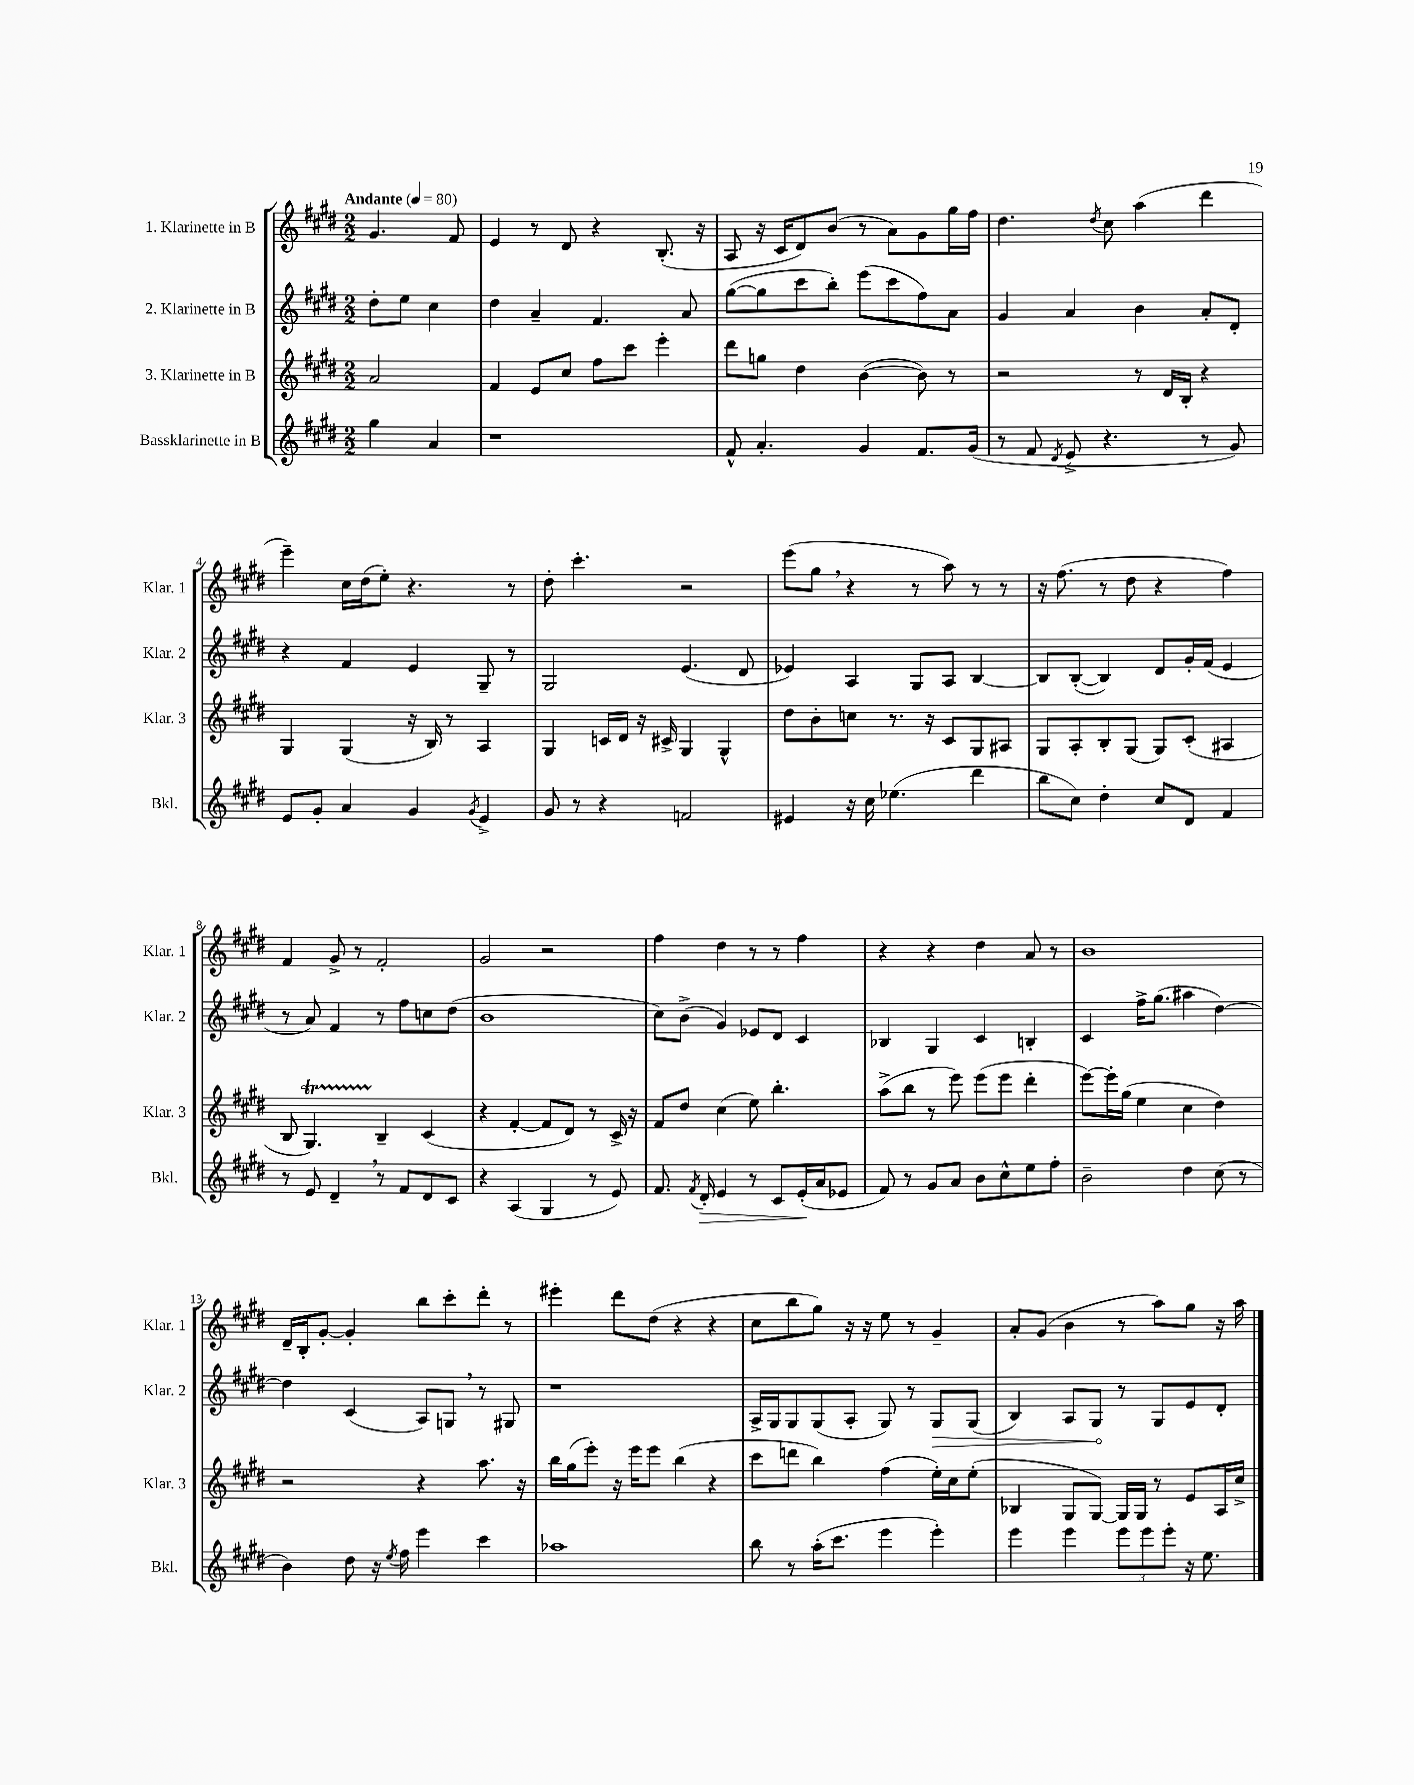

**kern	**kern	**kern	**kern
*staff4	*staff3	*staff2	*staff1
*clefG2	*clefG2	*clefG2	*clefG2
*k[f#c#g#d#]	*k[f#c#g#d#]	*k[f#c#g#d#]	*k[f#c#g#d#]
*M2/2	*M2/2	*M2/2	*M2/2
*MM80	*MM80	*MM80	*MM80
4gg#	2a	8dd#'	4.g#
.	.	8ee	.
4a	.	4cc#	.
.	.	.	8f#
=	=	=	=
1r	4f#	4dd#	4e
.	8e	4a~	8r
.	8cc#	.	8d#
.	8ff#	4.f#	4r
.	8ccc#	.	.
.	4eee'	.	(8.B'
.	.	8a	.
.	.	.	16r
=	=	=	=
8f#^^	8ddd#	([8gg#	8A
4.a'	8gg	8gg#]	16r
.	.	.	16c#
.	4dd#	8ccc#	8d#)
.	.	8bb')	(8b
4g#	([4b	(8eee	8r
.	.	8ccc#	8a)
8.f#	8b])	8ff#)	8g#
.	8r	8a	16gg#
(16g#	.	.	16ff#
=	=	=	=
8r	2r	4g#	4.dd#
8f#	.	.	.
8qd#	.	.	.
8e^	.	4a	.
.	.	.	8qdd#
4.r	.	.	8cc#
.	8r	4b	(4aa
.	16d#	.	.
.	16B'	.	.
8r	4r	8a'	4ddd#
8g#)	.	8d#'	.
=	=	=	=
8e	4G#	4r	4eee~)
8g#'	.	.	.
4a	(4G#	4f#	16cc#
.	.	.	(16dd#
.	.	.	8ee')
4g#	16r	4e	4.r
.	16B)	.	.
.	8r	.	.
8qg#	.	.	.
4e^	4A	8G#~	.
.	.	8r	8r
=	=	=	=
8g#	4G#	2G#	8dd#'
8r	.	.	4.ccc#'
4r	16c	.	.
.	16d#	.	.
.	16r	.	.
.	16c#^	.	.
2f	4G#	(4.e	2r
.	4G#^^	.	.
.	.	8d#	.
=	=	=	=
4e#	8dd#	4e-)	(8eee
.	8b'	.	8gg#
16r	8cc	4A	4r
16cc#	.	.	.
(4.ee-	8.r	.	.
.	.	8G#	8r
.	16r	.	.
.	8c#	8A	8aa)
4ddd#	8G#	[4B	8r
.	8A#	.	8r
=	=	=	=
8bb	8G#	8B]	16r
.	.	.	(8.ff#
8cc#)	8A'	([8B'	.
4dd#'	8B'	4B])	8r
.	(8G#	.	8dd#
8cc#	8G#)	8d#	4r
8d#	(8c#'	16g#'	.
.	.	(16f#	.
4f#	4A#	4e	4ff#)
=	=	=	=
8r	8B	8r	4f#
8e	4.G#)	8a)	.
4d#~	.	4f#	8g#^
.	.	.	8r
8r	4B~	8r	2f#'
8f#	.	8ff#	.
8d#	(4c#	8cc	.
8c#	.	(8dd#	.
=	=	=	=
4r	4r	1b	2g#
(4A	[4f#'	.	.
4G#	8f#]	.	2r
.	8d#)	.	.
8r	8r	.	.
8e)	16c#^	.	.
.	16r	.	.
=	=	=	=
8.f#	8f#	8cc#)	4ff#
.	8dd#	(8b^	.
8qf#	.	.	.
16d#'	.	.	.
4e	(4cc#	4g#)	4dd#
8r	8ee)	8e-	8r
8c#	4.bb'	8d#	8r
(16e'	.	4c#	4ff#
16a	.	.	.
8e-	.	.	.
=	=	=	=
8f#)	(8aa^	4B-	4r
8r	8bb	.	.
8g#	8r	4G#	4r
8a	8eee)	.	.
8b	(8eee	4c#	4dd#
8cc#^^	8eee	.	.
8ee	4ddd#'	4B'	8a
8ff#'	.	.	8r
=	=	=	=
2b~	[8eee)	4c#	1b
.	16eee']	.	.
.	(16gg#	.	.
.	4ee	16ff#^	.
.	.	(8.gg#	.
4dd#	4cc#	4aa#	.
(8cc#	4dd#)	[4dd#)	.
8r	.	.	.
=	=	=	=
4b)	2r	4dd#]	16d#~
.	.	.	16B'
.	.	.	[8g#'
8dd#	.	(4c#	4g#']
16r	.	.	.
8qee	.	.	.
16ff#	.	.	.
4eee	4r	8A)	8bb
.	.	8G	8ccc#'
4ccc#	8.aa	8r	8ddd#'
.	.	8G#	8r
.	16r	.	.
=	=	=	=
1aa-	16bb	1r	4eee#'
.	(16gg#	.	.
.	8eee')	.	.
.	16r	.	8ddd#
.	16eee	.	.
.	8eee	.	(8dd#
.	(4bb	.	4r
.	4r	.	4r
=	=	=	=
8bb	8ccc#	16A^	8cc#
.	.	16G#	.
8r	8ddd	8G#	8bb
(16aa'	4bb)	(8G#	8gg#)
8.ccc#	.	.	.
.	.	8A'	16r
.	.	.	16r
4eee	(4ff#	8G#)	8ee
.	.	8r	8r
4eee')	16ee')	8G#	4g#~
.	16cc#	.	.
.	(8ee'	(8G#	.
=	=	=	=
4eee	4B-	4B)	8a'
.	.	.	(8g#
4eee	8G#	8A	4b
.	[8G#)	8G#	.
12eee	16G#]	8r	8r
.	16G#	.	.
12eee	.	.	.
.	8r	8G#	8aa)
12eee'	.	.	.
16r	8e	8e	8gg#
8.ee	.	.	.
.	16A	8d#'	16r
.	16cc#^	.	16aa
==	==	==	==
*-	*-	*-	*-
